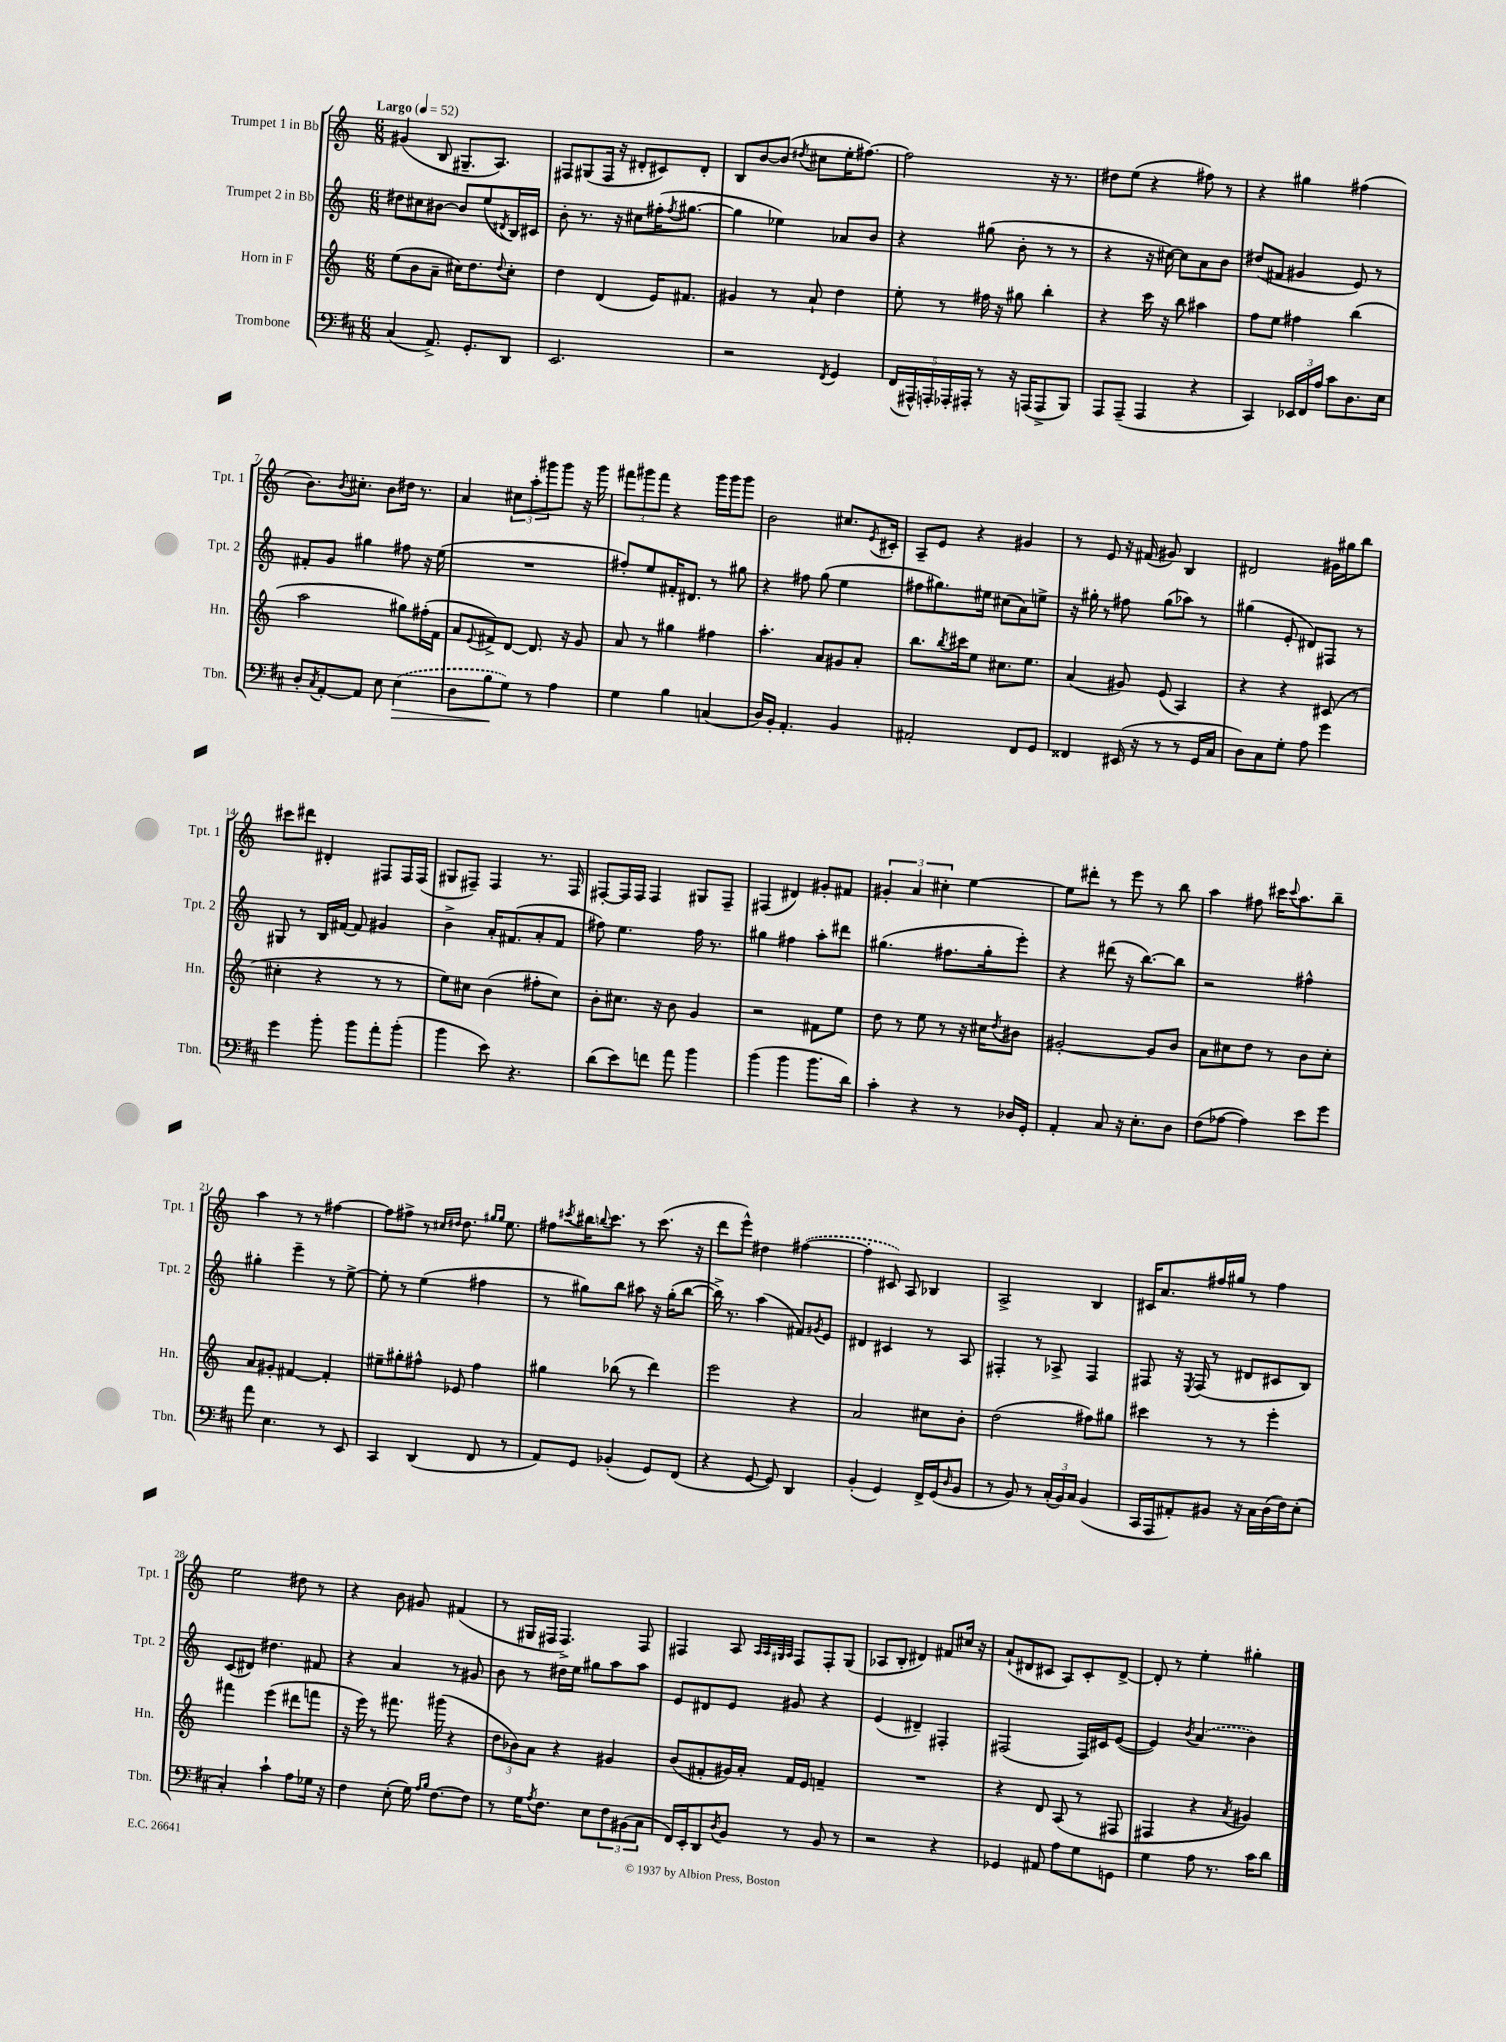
<<
\new StaffGroup <<
\new Staff = "s0" \with { instrumentName = "Trumpet 1 in Bb" shortInstrumentName = "Tpt. 1" } {
    \clef treble \key c \major \numericTimeSignature \time 6/8 \tempo "Largo" 4 = 52
    gis'4( b8 gis8.-- a8.) |
    fis8 gis8( fis16 r16 dis'8-. cis'8) dis'8-. |
    b8 b'8~ b'8( \acciaccatura { dis''8 } cis''8 e''16-. fis''8.~) |
    fis''2 r16 r8. |
    dis''8 e''8( r4 fis''8) r8 |
    r4 gis''4 fis''4( |
    b'8.) \acciaccatura { b'8 } cis''8.-. b'8 dis''16 r8. |
    a'4 \tuplet 3/2 { cis''8 a''8-. gis'''8 } gis'''8 r16 gis'''16 |
    \tuplet 3/2 { fis'''8 gis'''8 fis'''8 } r4 gis'''16 gis'''16 gis'''8 |
    b'2 cis''8. \acciaccatura { e'8 } cis'16-. |
    a8-- e'8 r4 gis'4 |
    r8 e'8 r16 fis'16( gis'8) b4 |
    dis'2 gis'16 gis''16 b''8 |
    cis'''8 dis'''8 dis'4-. fis8 fis16 fis16( |
    gis8 fis8--) fis4 r8. fis16 |
    fis8~-. fis16 fis16 fis4 gis8 fis8-- |
    fis4( dis'4) gis'8-. fis'8 |
    \tuplet 3/2 { gis'4-. a'4 cis''4-. } e''4~ |
    e''8 dis'''8-. r8 e'''8 r8 b''8 |
    a''4 fis''8 cis'''16 \appoggiatura { cis'''8 } a''8. b''8-- |
    a''4 r8 r8 fis''4~ |
    fis''8 fis''8-> r8 \grace { cis''16 dis''16 } dis''8. \grace { gis''16 gis''16 } e''8. |
    fis''8 \acciaccatura { cis'''8 } bis''16 \appoggiatura { b''8 } cis'''8. r8 cis'''8.( r16 |
    d'''8 e'''8-^) dis''4 \once \slurDashed fis''4~( |
    fis''4-. cis'8) a8 bes4 |
    a2-> b4 |
    cis'16 a'8. fis''16 gis''16 r8 fis''4 |
    e''2 dis''8 r8 |
    r4 b'8 gis'8 fis'4( |
    r8 gis16 fis16 fis4.->) fis8 |
    fis4 a8 \grace { a32 a32 gis32 a32 } fis8 fis8-. gis8( |
    aes8 b8-. dis'4) fis'8 cis''16 r16 |
    a'8-!( dis'8 cis'8 a8) cis'8-. dis'8~-> |
    dis'8-. r8 e''4-. gis''4-. \bar "|." |
}
\new Staff = "s1" \with { instrumentName = "Trumpet 2 in Bb" shortInstrumentName = "Tpt. 2" } {
    \clef treble \key c \major \numericTimeSignature \time 6/8
    dis''8 cis''8 bis'8~ bis'8 e''8( \acciaccatura { dis'8 } b16) cis'16 |
    b'8-. r8. r16 cis''8 fis''16-.( \acciaccatura { fis''8 } gis''8.~ |
    gis''4 ees''4) aes'8 b'8 |
    r4 gis''8( b'8-. r8 r8 |
    r4 r16 cis''16~) cis''8 a'8 b'8 |
    dis''8( fis'8 gis'4 e'8) r8 |
    fis'8-. g'8 gis''4 fis''8 r16 e''16( |
    R2. |
    fis''8-.) e''8 fis'16-. dis'8. r8 gis''8 |
    r4 fis''8 g''8( e''4 |
    fis''8 gis''8.) eis''16 cis''8( a'8) e''8-> |
    r16 gis''16-. r8 fis''8 gis''8( aes''8) r8 |
    gis''4( e'8-. dis'8) fis8 r8 |
    gis8 r8 b16 fis'16~ fis'8 gis'4 |
    b'4-> a'16-. fis'8.( a'8-. fis'8 |
    fis''8) e''4. fis''16 r8. |
    gis''4 fis''4 a''8-. dis'''8 |
    gis''4.( fis''8. gis''16-. e'''8-.) |
    r4 dis'''8( r16 b''8.~) b''8 |
    r2 fis''4-^ |
    gis''4-. e'''4-- r8 e''8~-> |
    e''8-. r8 e''4( fis''4 |
    r8 gis''8) b''8 ais''8 r16 gis''16-.( b''8~ |
    b''16->) r8. a''4( fis'8) \acciaccatura { gis'8 } e'8 |
    dis'4 cis'4 r8 a8 |
    fis4-. r8 aes8-> fis4 |
    fis8 r16 \acciaccatura { e8 } fis16( r8 dis'8 cis'8 b8) |
    c'8( dis'8) dis''4. fis'8 |
    r4 a'4 r8 gis'8 |
    b'8 r8 dis''16 e''16 gis''8 a''8 a''8 |
    e'8 dis'8 e'8 gis'8 r4 |
    e'4( dis'4--) fis4-. |
    fis2( fis16) cis'16 e'8~( |
    e'4) \acciaccatura { b'8 } \once \slurDashed a'4( b'4) \bar "|." |
}
\new Staff = "s2" \with { instrumentName = "Horn in F" shortInstrumentName = "Hn." } {
    \clef treble \key c \major \numericTimeSignature \time 6/8
    e''8( b'8 a'8-- cis''16) d''8. \appoggiatura { d''8 } cis''8-. |
    d''4 d'4( e'16) fis'8. |
    gis'4 r8 a'8-! d''4 |
    e''8-. r8 fis''16 r16 gis''8 b''4-. |
    r4 c'''16 r16 b''8 ais''4 |
    f''8 e''8 fis''4 b''4( |
    a''2 gis''8) fis''16-.( f'16 |
    a'8 \appoggiatura { e'8 } fis'8->) d'8~ d'8. r16 g'8 |
    a'8 r8 gis''4 fis''4 |
    a''4.-. a'8 gis'8 a'8-. |
    b''8. \acciaccatura { b''8 } cis'''16 e''8 cis''8. e''8. |
    a'4( gis'8) e'8( a4) |
    r4 r4 cis'8( r8 |
    cis''4-. r4 r8 r8 |
    e''8) cis''8 b'4( fis''8-. cis''8) |
    b'8-. cis''8. r16 b'8 g'4 |
    r2 fis'8 e''8 |
    d''8 r8 e''8 r8 r16 cis''16 \acciaccatura { d''8 } bis'8 |
    gis'2~-. gis'8 b'8 |
    a'8 cis''8 d''8 r8 b'8 cis''8-. |
    a'8 gis'8-. fis'4~ fis'4-. |
    eis''8-- gis''8-. fis''8-^ ees'8 fis''4 |
    gis''4 bes''8( r8 d'''4) |
    e'''2 r4 |
    a'2 cis''8 b'8-. |
    d''2( fis''8) gis''8 |
    cis'''4 r8 r8 e'''4-. |
    fis'''4 e'''4( dis'''8 f'''8 |
    r16 e'''16) r8 fis'''8. gis'''16( r4 |
    \tuplet 3/2 { d''8 bes'8) a'8 } r4 gis'4 |
    b'8( fis'8-. gis'16) a'16-. fis'16 e'16 f'4-- |
    R2. |
    r4 d'8 a8( r8 fis8 |
    fis4 r4 \acciaccatura { a'8 } gis'4) \bar "|." |
}
\new Staff = "s3" \with { instrumentName = "Trombone" shortInstrumentName = "Tbn." } {
    \clef bass \key d \major \numericTimeSignature \time 6/8
    cis4( a,8.->) g,8.-. d,8 |
    e,2. |
    r2 \acciaccatura { fis,8 } g,4 |
    \tuplet 5/4 { fis,16( ais,,16-^) a,,16-. aes,,16-. ais,,16-. } r8 r16 a,,16( a,,8-> b,,8) |
    a,,8 a,,8--( a,,4 r4 |
    cis,4) \tuplet 3/2 { ees,16 fis,16 a16 } cis'8 d8. e16 |
    d8-. \acciaccatura { cis8 } a,8~-. a,8 e8 \once \slurDashed e4\>( |
    d8 b8\! g8) r8 a4 |
    g4 b4 c4( |
    d16) b,16-. a,4.-. b,4 |
    ais,2-. fis,8 g,8 |
    fisis,4 eis,16( r16 r8 r8 g,16 cis16 |
    d8) cis8 g8-. a8 g'4 |
    g'4 b'8-. b'8 a'8-. b'8-.( |
    b'4 e'8) r4. |
    d'8( e'8) f'8 a'8 b'4 |
    b'4( b'4 b'8. d'16) |
    cis'4-. r4 r8 des16 g,16-. |
    a,4-. cis8 r16 e8.-. d8 |
    fis8( aes8~ aes4) e'8 g'8 |
    a'8 e4. r8 e,8 |
    cis,4 d,4( fis,8 r8 |
    a,8) g,8 bes,4-.( g,8) fis,8( |
    r4 g,8~ g,8) d,4 |
    b,4-.( g,4) fis,16-> g,16( \grace { d16 } b,8 |
    r8 b,8) r8 \tuplet 3/2 { cis16-.( b,16) cis16 } b,4( |
    cis,16 a,,16 ais,8-.) bis,8 r16 cis16 d16( fis16) e8-.( |
    cis4-.) cis'4-! a8 ges16 r16 |
    fis4 e8-.( g16) \grace { a16 b16 } fis8.~ fis8 |
    r8 g16 \acciaccatura { a8 } fis8. e8 \tuplet 3/2 { fis8 bis,8( cis8 } |
    fis,16) e,16-. d,8 \acciaccatura { d8 } b,8 r8 b,8 r8 |
    r2 r4 |
    ges,4 ais,8 a8 g8 g,8 |
    g4 a8 r8. cis'16 d'8 \bar "|." |
}
>>
>>
